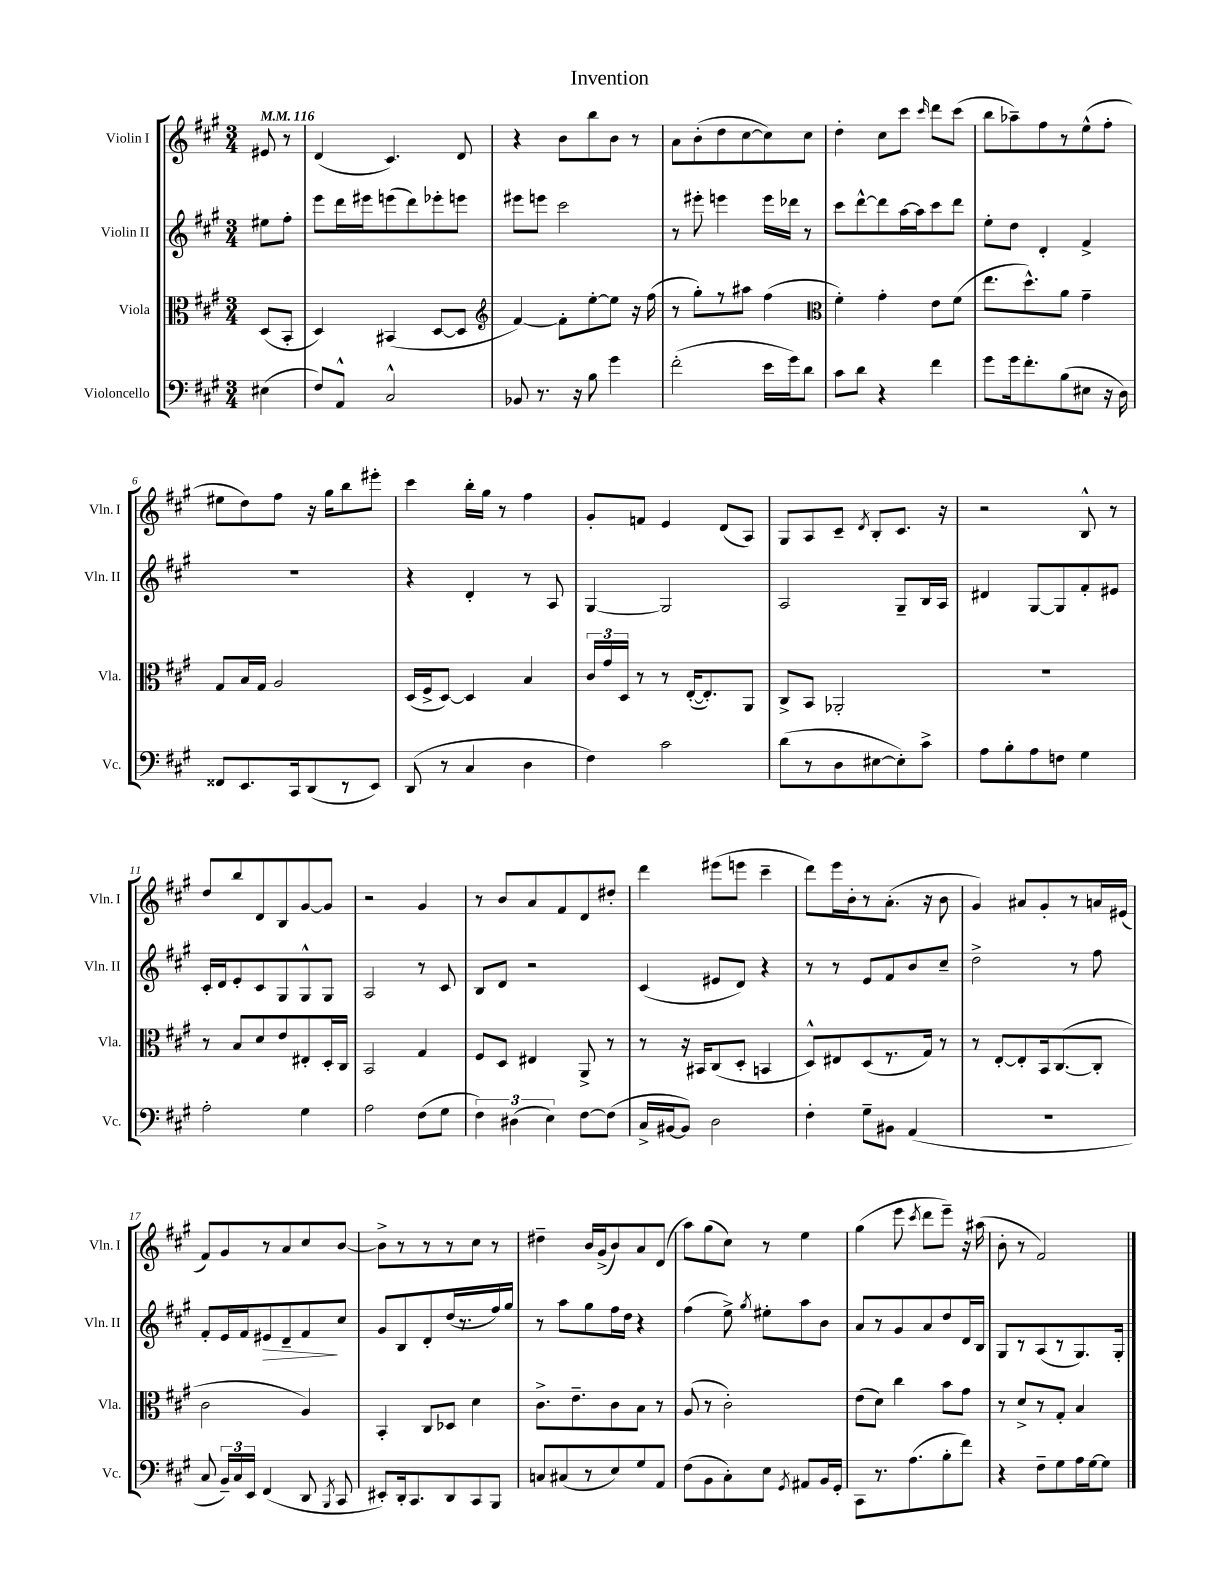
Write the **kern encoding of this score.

**kern	**kern	**kern	**dynam	**kern
*part4	*part3	*part2	*part2	*part1
*staff4	*staff3	*staff2	*staff2	*staff1
*I"Violoncello	*I"Viola	*I"Violin II	*	*I"Violin I
*I'Vc.	*I'Vla.	*I'Vln. II	*	*I'Vln. I
*clefF4	*clefC3	*clefG2	*	*clefG2
*k[f#c#g#]	*k[f#c#g#]	*k[f#c#g#]	*	*k[f#c#g#]
*M3/4	*M3/4	*M3/4	*	*M3/4
*MM116	*MM116	*MM116	*	*MM116
=	=	=	=	=
(4E#X\	(8D/L	8ee#X\L	.	8e#X/
.	8BB'/J	8ff#'\J	.	8r
=1	=1	=1	=1	=1
8F#/L)	4D/)	8eee\L	.	(4d/
8AA^^/J	.	16ddd\L	.	.
.	.	16eee#X\J	.	.
2C#^^/	(4BB#X/	(8eeen\	.	4.c#/)
.	.	8ddd\)	.	.
.	[8D/L	8eee-X'\	.	.
.	8D/J]	8eeen\J	.	8d/
=2	=2	=2	=2	=2
*	*clefG2	*	*	*
8BB-X/	[4f#/)	8eee#X\L	.	4r
8.r	.	8eeen\J	.	.
.	8f#'\L]	2ccc#\	.	8b\L
16r	.	.	.	.
8B\	[8ee'\	.	.	8bb\
4g#\	8ee\J]	.	.	8b\J
.	16r	.	.	8r
.	(16ff#\	.	.	.
=3	=3	=3	=3	=3
(2f#'\	8r	8r	.	8a\L
.	8gg#'\L)	8eee#X'\	.	(8b'\
.	8r	4eeen\	.	8dd\
.	8aa#X\J	.	.	[8cc#\
16e\LL	(4ff#\	16eee\LL	.	8cc#\])
16g#\J)	.	16ddd-X\JJ	.	.
8d\J	.	8r	.	8cc#\J
=4	=4	=4	=4	=4
*	*clefC3	*	*	*
8c#\L	4f#'\)	8ccc#\L	.	4dd'\
8d\J	.	[8ddd^^\	.	.
4r	4g#'\	8ddd\]	.	8cc#\L
.	.	[16aa\L	.	8ccc#\J
.	.	16aa\J]	.	.
.	.	.	.	16qqccc#/
4f#\	8e\L	8ccc#\	.	8ddd\L
.	(8f#\J	8ddd\J	.	(8ccc#\J
=5	=5	=5	=5	=5
8g#\L	8.ee\L	8ee'\L	.	8bb\L
16g#\k	.	8dd\J	.	8aa-X~\)
8.f#'\	8.dd^^\)	.	.	.
.	.	4d'/	.	8ff#\
(8B\	8a\J	.	.	8r
8E#X\J	4g#~\	4f#^/	.	(8ee^^\
16r	.	.	.	8ff#'\J
16D\)	.	.	.	.
!!LO:LB:g=z
=6	=6	=6	=6	=6
8FF##X/L	8G#/L	2.r	.	8ee#X\L
8.EE/	16B/L	.	.	8dd\)
.	16G#/JJ	.	.	.
.	2A/	.	.	8ff#\J
16CC#/k	.	.	.	.
(8DD/	.	.	.	16r
.	.	.	.	16gg#\KL
8r	.	.	.	8bb\
8EE/J)	.	.	.	8eee#X'\J
=7	=7	=7	=7	=7
(8DD/	(16D/LL	4r	.	4ccc#\
.	16F#^/J	.	.	.
8r	[8D/J)	.	.	.
4C#/	4D/]	4d'/	.	16bb'\LL
.	.	.	.	16gg#\JJ
.	.	.	.	8r
4D\	4B/	8r	.	4ff#\
.	.	8A/	.	.
=8	=8	=8	=8	=8
4F#\)	24c#/LL	[4G#/	.	8g#'/L
.	24g#/	.	.	.
.	24D/JJ	.	.	.
.	8r	.	.	8fn/J
2c#\	8r	2G#/]	.	4e/
.	([16E'/KL	.	.	.
.	8.E'/])	.	.	.
.	.	.	.	(8d/L
.	8AA/J	.	.	8A/J)
=9	=9	=9	=9	=9
(8d\L	8C#^/L	2A/	.	8G#/L
8r	8BB/J	.	.	8A/
8D\	2AA-X'/	.	.	8c#~/J
.	.	.	.	8qd/
[8E#X\	.	.	.	8B'/L
8E#'\])	.	8G#~/L	.	8.c#/J
8c#^\J	.	16B/L	.	.
.	.	16A/JJ	.	16r
=10	=10	=10	=10	=10
8A\L	2.r	4d#X/	.	2r
8B'\	.	.	.	.
8A\	.	[8G#/L	.	.
8Fn\J	.	8G#/]	.	.
4G#\	.	8f#'/	.	8B^^/
.	.	8e#X/J	.	8r
!!LO:LB:g=z
=11	=11	=11	=11	=11
2A'\	8r	16c#'/LL	.	8dd/L
.	.	16d/J	.	.
.	8B/L	8e'/	.	8bb/
.	8d/	8c#/	.	8d/
.	8e/	8G#/	.	8B/
4G#\	8E#X'/	8G#^^/	.	[8g#/
.	16D'/L	8G#/J	.	8g#/J]
.	16C#/JJ	.	.	.
=12	=12	=12	=12	=12
2A\	2BB/	2A/	.	2r
(8F#\L	4G#/	8r	.	4g#/
8G#\J	.	8c#/	.	.
=13	=13	=13	=13	=13
6F#\)	8F#/L	8B/L	.	8r
.	8D/J	8d/J	.	8b/L
(6D#X\	.	.	.	.
.	4E#X/	2r	.	8a/
6E\)	.	.	.	.
.	.	.	.	8f#/
[8F#\L	8AA^/	.	.	8d/
(8F#\J]	8r	.	.	8dd#X'/J
=14	=14	=14	=14	=14
16C#^/LL	8r	(4c#/	.	4ddd\
[16BB#X/J	.	.	.	.
8BB#/J])	16r	.	.	.
.	16BB#X/KL	.	.	.
2D\	(8C#/	8e#X/L	.	(8eee#X\L
.	8D'/J	8d/J)	.	8eeen\J
.	4BBn/	4r	.	4ccc#~\
=15	=15	=15	=15	=15
4F#'\	8D^^/L)	8r	.	8ddd\L)
.	8E#X/	8r	.	16eee\L
.	.	.	.	16b'\J
8G#~\L	(8D/	8e/L	.	8r
8BB#X\J	8.r	8f#/	.	(8.a'\J
(4AA/	.	8b/	.	.
.	16G#/Jk)	.	.	16r
.	8r	8cc#~/J	.	8b\
=16	=16	=16	=16	=16
2.r	8r	2dd^\	.	4g#/)
.	[8E'/L	.	.	.
.	8E'/]	.	.	8a#X/L
.	16BB/k	.	.	8g#'/
.	([8.C#/	.	.	.
.	.	8r	.	8r
.	8C#'/J]	8ff#\	.	16an/L
.	.	.	.	(16e#X/JJ
!!LO:LB:g=z
=17	=17	=17	=17	=17
8C#/	2c#\	8f#'/L	.	8f#/L)
24BB~/LL)	.	16e/L	.	8g#/
24C#/	.	.	.	.
.	.	16f#/J	.	.
24EE/JJ	.	.	.	.
!	!	!	!LO:HP:b	!
(4FF#/	.	8e#X/	>	8r
.	.	8d~/	.	8a/
8DD/	4A/)	8f#/	.	8cc#/
8qBBB/	.	.	.	.
8CC#/	.	8cc#/J	]	[8b/J
=18	=18	=18	=18	=18
8EE#X'/L)	4BB'/	8g#/L	.	8b^\L]
16DD'/k	.	8B/	.	8r
8.CC#/	.	.	.	.
.	8C#/L	8d'/	.	8r
8DD/	8D-X/J	(16dd/L	.	8r
.	.	8.r	.	.
8CC#/	4d\	.	.	8cc#\J
8BBB/J	.	16ff#/)	.	8r
.	.	16gg#/JJ	.	.
=19	=19	=19	=19	=19
8Cn/L	8.c#^\L	8r	.	4dd#X~\
(8C#X/	.	8aa\L	.	.
.	8.e~\	.	.	.
8r	.	8gg#\	.	16b/LL
.	.	.	.	(16g#^/J
8E/)	8c#\	16ff#\L	.	8b/)
.	.	16dd\JJ	.	.
8G#/	8B\J	4r	.	8a/
8AA/J	8r	.	.	(8d/J
=20	=20	=20	=20	=20
(8F#\L	(8A/	(4ff#\	.	8aa\L)
8BB\	8r	.	.	(8gg#\
8C#'\)	2c#'\)	8ee^\)	.	8cc#\J)
.	.	8qgg#/	.	.
8E\J	.	8ee#X'\L	.	8r
8qGG#/	.	.	.	.
8AA#X/L	.	8aa\	.	4ee\
16BB/L	.	8b\J	.	.
16GG#'/JJ	.	.	.	.
=21	=21	=21	=21	=21
8CC#\L	(8e\L	8a/L	.	(4gg#\
8.r	8d\J)	8r	.	.
.	4cc#\	8g#/	.	8eee\
(8.A\	.	.	.	.
.	.	.	.	8qccc#/
.	.	8a/	.	8ddd\L
8B'\	8b\L	8dd/	.	8eee~\J)
8f#\J)	8g#\J	16d/L	.	16r
.	.	16B/JJ	.	(16aa#X\
=22	=22	=22	=22	=22
4r	8r	8G#/L	.	8b'\
.	8d^/L	8r	.	8r
8F#~\L	8r	(8A/	.	2f#/)
8G#\	8G#'/J	8r	.	.
16A\L	4B/	8.G#/)	.	.
[16G#\J	.	.	.	.
8G#\J]	.	.	.	.
.	.	16G#'/Jk	.	.
==	==	==	==	==
*-	*-	*-	*-	*-
